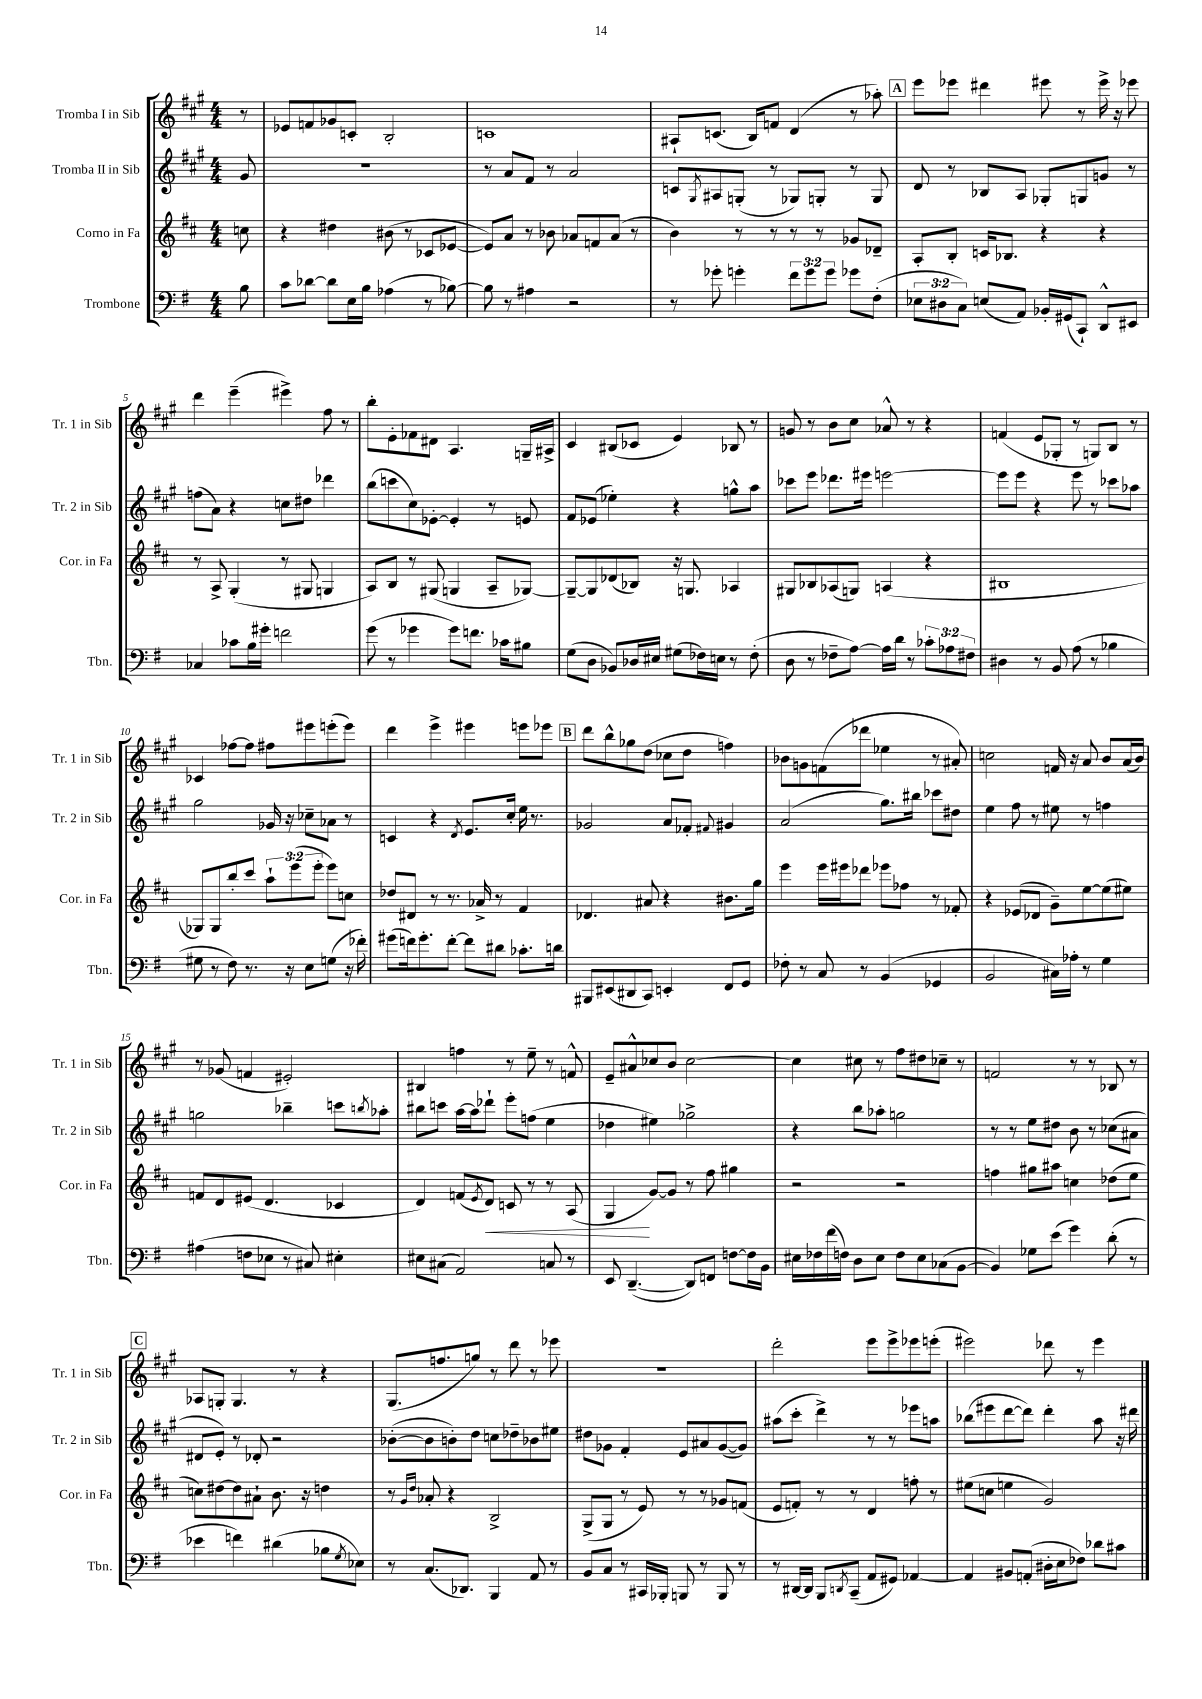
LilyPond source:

<<
\new StaffGroup <<
\new Staff = "s0" \with { instrumentName = "Tromba I in Sib" shortInstrumentName = "Tr. 1 in Sib" } {
    \clef treble \key a \major \numericTimeSignature \time 4/4 \partial 8
    r8 |
    ees'8 f'8 ges'8 c'8-. b2-. |
    c'1 |
    ais8-! c'8.( b16) f'8 d'4( r8 aes''8-.) |
    \mark \markup { \box "A" } e'''8 ees'''8 dis'''4 eis'''8 r8 eis'''16-> r16 ees'''8 |
    d'''4 e'''4--( eis'''4->) fis''8 r8 |
    b''8-. e'8-. fes'8 dis'8 a4. g16-- ais16-> |
    cis'4 bis8( ces'8 e'4) bes8 r8 |
    g'8 r8 b'8 cis''8 aes'8-^ r8 r4 |
    f'4( e'8 ges8-. r8 g8) b8 r8 |
    ces'4 fes''8~ fes''8 fis''8 eis'''8 e'''8-.( e'''8) |
    d'''4 e'''4-> eis'''4 e'''8 ees'''8 |
    \mark \markup { \box "B" } d'''8 b''8-^ ges''8 d''8( ces''8 d''8 f''4) |
    bes'8 g'8 f'8( des'''8 ees''4 r8 ais'8-.) |
    c''2 f'16 r16 a'8 b'8 a'16( b'16) |
    r8 ges'8( f'4 eis'2-.) |
    bis4 f''4 r8 e''8-- r8 f'8-^ |
    e'8-- ais'8-^ ces''8 b'8 ces''2~ |
    ces''4 cis''8 r8 fis''8 dis''8 ces''8-- r8 |
    f'2 r8 r8 bes8 r8 |
    \mark \markup { \box "C" } aes8 g8-. g4. r8 r4 |
    gis8.( f''8. g''8) r8 d'''8 r8 ees'''8 |
    R1 |
    d'''2-. e'''8 e'''8-> ees'''8 e'''8-.( |
    eis'''2) des'''8 r8 eis'''4 \bar "|." |
}
\new Staff = "s1" \with { instrumentName = "Tromba II in Sib" shortInstrumentName = "Tr. 2 in Sib" } {
    \clef treble \key a \major \numericTimeSignature \time 4/4 \partial 8
    gis'8 |
    R1 |
    r8 a'8 fis'8 r8 a'2 |
    c'8 \acciaccatura { gis8 } ais8 g8-.( r8 ges8) g8-. r8 g8 |
    \mark \markup { \box "A" } d'8 r8 bes8 a8 ges8-. g8 g'8 r8 |
    f''8( a'8) r4 c''8 dis''8 des'''4 |
    b''8( c'''8 cis''8) ees'8~-. ees'4-. r8 e'8 |
    fis'8 ees'8( ees''4-.) r4 g''8-^ a''8 |
    ces'''8 e'''8 des'''8. eis'''16 e'''2~ |
    e'''8 e'''8 r4 e'''8 r8 ces'''8 aes''8 |
    gis''2 ges'16 r16 ces''8-- aes'8 r8 |
    c'4 r4 \acciaccatura { d'8 } e'8. cis''16-. e''16 r8. |
    \mark \markup { \box "B" } ges'2 a'8 fes'8-. \appoggiatura { fis'8 } gis'4 |
    a'2( gis''8.) bis''16 ces'''8 dis''8 |
    e''4 fis''8 r8 eis''8 r8 f''4 |
    g''2 bes''4-- c'''8 \acciaccatura { b''8 } aes''8-. |
    bis''8 c'''8 a''16~ a''16 des'''8-! e'''8-. f''8( e''4 |
    des''4 eis''4) ges''2-> |
    r4 b''8 aes''8-. g''2 |
    r8 r8 e''8 dis''8 b'8 r8 ces''8( ais'8 |
    \mark \markup { \box "C" } dis'8 e'8-.) r8 des'8-. r2 |
    bes'8~-.( bes'8 b'8-.) d''8 c''8 des''8-- bes'8 eis''8 |
    dis''8 ges'8 fis'4-. e'8 ais'8 ges'8~( ges'8) |
    ais''8( cis'''8-. d'''4->) r8 r8 ees'''8 a''8 |
    bes''8( eis'''8 d'''8~ d'''8) d'''4-. a''8 r16 dis'''16 \bar "|." |
}
\new Staff = "s2" \with { instrumentName = "Corno in Fa" shortInstrumentName = "Cor. in Fa" } {
    \clef treble \key d \major \numericTimeSignature \time 4/4 \override Staff.TupletNumber.text = #tuplet-number::calc-fraction-text \partial 8
    c''8 |
    r4 dis''4 bis'8( r8 ces'8 ees'8~ |
    ees'8) a'8 r8 bes'8 aes'8 f'8 aes'8( r8 |
    b'4) r8 r8 r8 r8 ges'8 des'8-- |
    \mark \markup { \box "A" } a8-. b8-. c'16 bes8. r4 r4 |
    r8 a8-> g4-.( r8 gis8 g4 |
    a8) b8 r8 gis8( g4 a8-- ges8~) |
    ges8~-- ges8 des'8( bes8) r16 g8. aes4 |
    gis8 bes8 aes8( g8) a4( r4 |
    bis1 |
    ges8) ges8 b''8-. cis'''8 \tuplet 3/2 { a''8-! e'''8( e'''8-. } e'''8) c''8 |
    des''8 dis'8 r8 r8. aes'16-> r8 fis'4 |
    \mark \markup { \box "B" } des'4. ais'8 r4 bis'8. g''16 |
    e'''4 e'''16 eis'''16 des'''8 ees'''8 fes''8 r8 fes'8-. |
    r4 ees'8( des'8 g'8--) e''8~ e''8( eis''8) |
    f'8 d'8 eis'8( d'4. ces'4 |
    d'4) f'8( \acciaccatura { e'8 } d'8\<) c'8 r8 r8 a8( |
    g4\! g'8~) g'8 r8 fis''8 gis''4 |
    r2 r2 |
    f''4 gis''8 ais''8 c''4 des''8( e''8 |
    \mark \markup { \box "C" } c''8) dis''8~ dis''8 ais'8-! b'8. r16 d''4 |
    r8 \grace { g'16 d''16 } aes'8-. r4 b2-> |
    g8->( g8 r8 e'8) r8 r8 ges'8 f'8( |
    e'8 f'8-.) r8 r8 d'4 f''8-. r8 |
    eis''8( c''8 e''4 g'2) \bar "|." |
}
\new Staff = "s3" \with { instrumentName = "Trombone" shortInstrumentName = "Tbn." } {
    \clef bass \key g \major \numericTimeSignature \time 4/4 \override Staff.TupletNumber.text = #tuplet-number::calc-fraction-text \partial 8
    b8 |
    c'8 des'8~ des'8 e16 b16 aes4( r8 bes8~) |
    bes8 r8 ais4 r2 |
    r8 ges'8-. g'4-. \tuplet 3/2 { fis'8 g'8 g'8 } ges'8 fis8-.( |
    \mark \markup { \box "A" } \tuplet 3/2 { ees8 dis8 c8) } e8( a,8) bes,16-. gis,16( c,8-!) d,8-^ eis,8 |
    ces4 ces'8 b16 gis'16-. f'2 |
    g'8( r8 ges'4 ges'8) f'8. ces'16 bis8 |
    g8( d8 bes,8) des16 eis16 gis8( fes16) e16 r8 fes8-.( |
    d8 r8 fes8-- a8~) a16 d'16 r8 \tuplet 3/2 { ces'8-. aes8 fis8 } |
    dis4 r8 b,8 a8( r8 bes4 |
    gis8 r8 fis8) r8. r16 e8 g8( r16 fes'16-.) |
    gis'8( f'16) gis'8.-. f'8~-. f'8 dis'8 ces'8.-. d'16 |
    \mark \markup { \box "B" } bis,,8 eis,8( dis,8 c,8) e,4-. fis,8 g,8 |
    fes8-. r8 c8 r8 b,4( ges,4 |
    b,2 cis16) aes16-. r8 g4 |
    ais4( f8 ees8 r8 cis8) eis4-. |
    eis8 cis8( a,2) c8 r8 |
    e,8 d,4.~--( d,8) f,8 f8~ f16 b,16 |
    eis16 fes16 fis'16( f16) d8 eis8 f8 eis8 ces8( b,8~ |
    b,4) ges8 e'8( g'4) d'8-.( r8 |
    \mark \markup { \box "C" } ees'4 f'4) dis'4( bes8 \acciaccatura { g8 } ees8) |
    r8 c8.( des,8.) b,,4 a,8 r8 |
    b,8 c8 r8 cis,16 bes,,16-. b,,8 r8 b,,8 r8 |
    r8 dis,16~ dis,16 b,,8 \acciaccatura { d,8 } c,8--( a,8 gis,8) aes,4~ |
    aes,4 bis,8 a,8-.( dis16-. e16 fes8) des'8 cis'8 \bar "|." |
}
>>
>>
